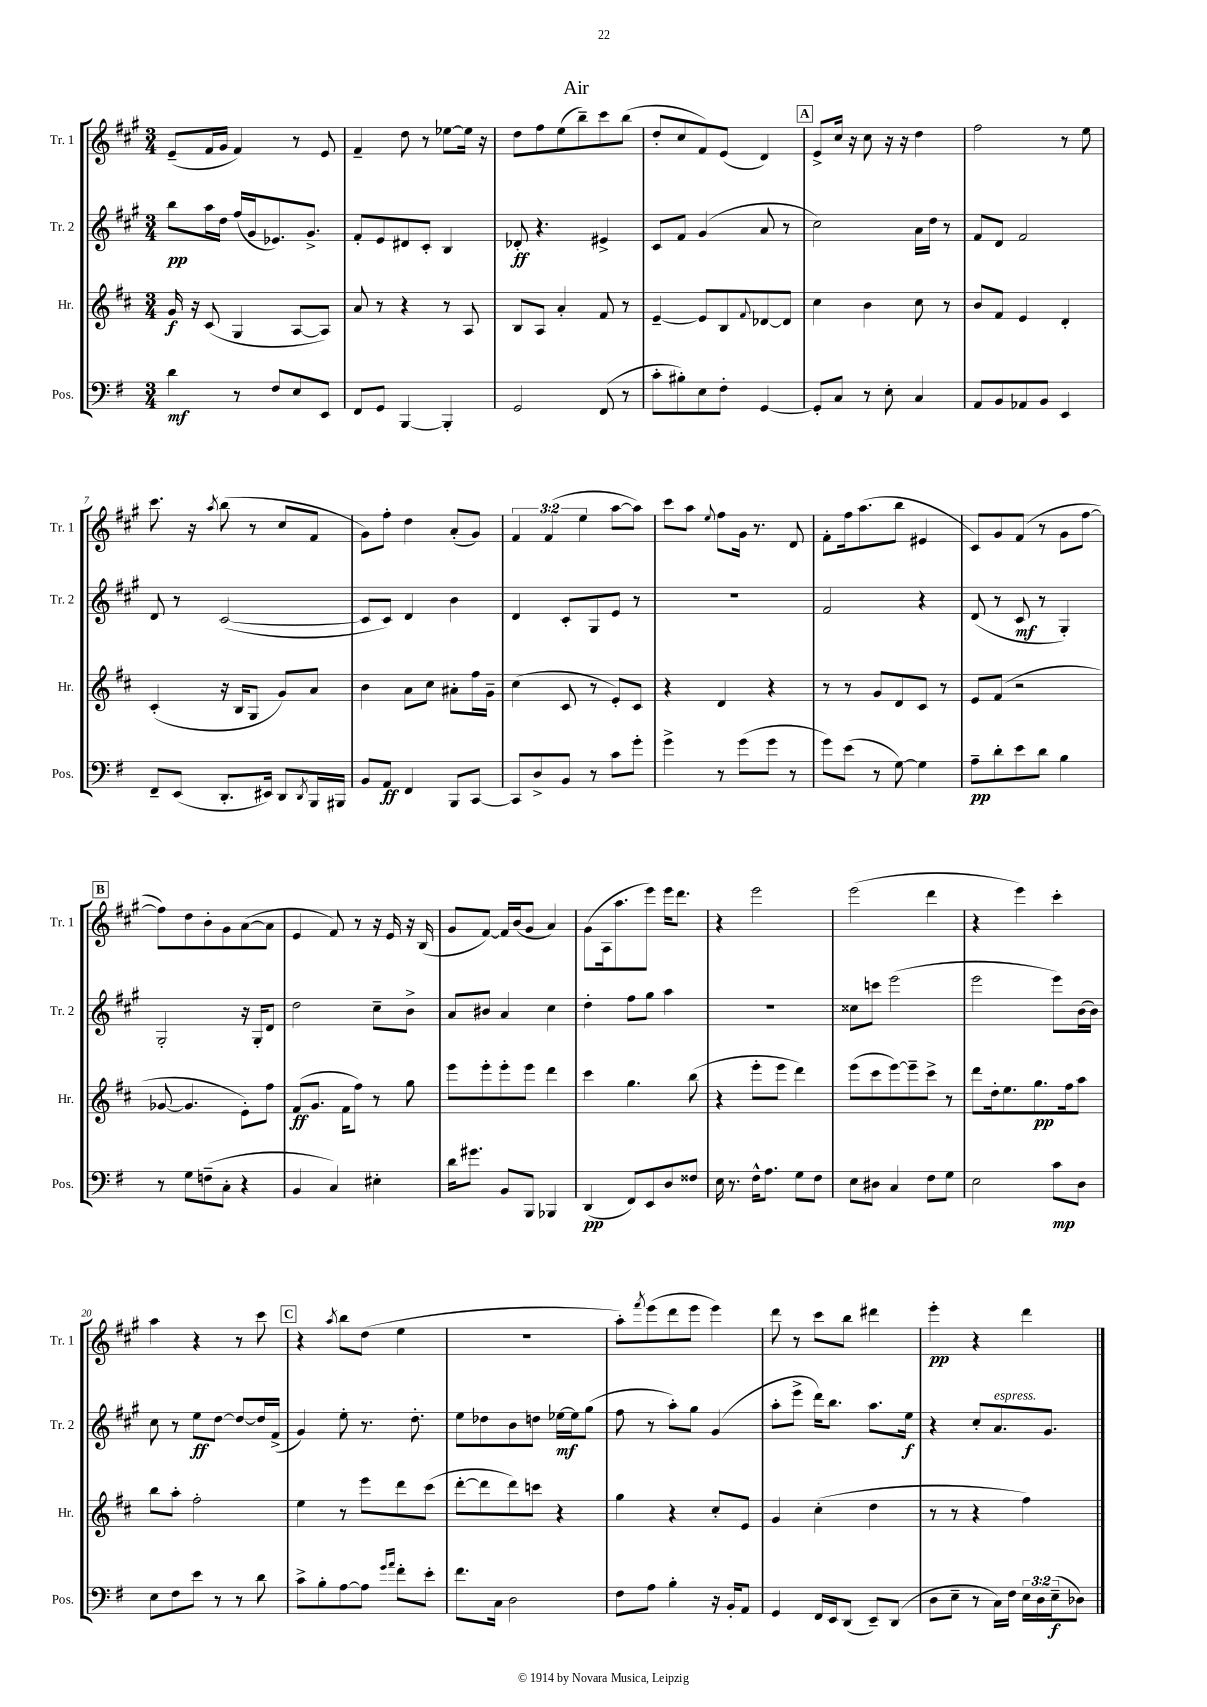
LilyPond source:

\header { title = "Air" }
<<
\new StaffGroup <<
\new Staff = "s0" \with { instrumentName = "Tr. 1" shortInstrumentName = "Tr. 1" } {
    \clef treble \key a \major \numericTimeSignature \time 3/4 \override Staff.TupletNumber.text = #tuplet-number::calc-fraction-text
    e'8--( fis'16 gis'16 fis'4) r8 e'8 |
    fis'4-- d''8 r8 ees''8~ ees''16 r16 |
    d''8 fis''8 e''8( b''8--) cis'''8 b''8( |
    d''8-. cis''8 fis'8) e'8( d'4) |
    \mark \markup { \box "A" } e'8-> cis''16 r16 cis''8 r16 r16 d''4 |
    fis''2 r8 e''8 |
    cis'''8. r16 \acciaccatura { a''8 } b''8( r8 cis''8 fis'8 |
    gis'8) fis''8-. d''4 a'8-.( gis'8) |
    \tuplet 3/2 { fis'4 fis'4( e''4 } a''8~ a''8) |
    cis'''8 a''8 \appoggiatura { e''8 } fis''8 gis'16 r8. d'8 |
    fis'8-. fis''16 a''8.( b''8 eis'4 |
    cis'8) gis'8 fis'8( r8 gis'8 fis''8~ |
    \mark \markup { \box "B" } fis''8) d''8 b'8-. gis'8 a'8~( a'8 |
    e'4 fis'8) r8 r16 e'16 r16 b16( |
    gis'8 fis'8~) fis'16 b'16( gis'8 a'4) |
    gis'8( a16 a''8. e'''8) e'''16 d'''8. |
    r4 e'''2 |
    e'''2( d'''4 |
    r4 e'''4) cis'''4-. |
    a''4 r4 r8 cis'''8 |
    \mark \markup { \box "C" } r4 \acciaccatura { a''8 } b''8 d''8( e''4 |
    R2. |
    a''8-.) \acciaccatura { fis'''8 } e'''8( d'''8 e'''8 e'''4) |
    d'''8 r8 cis'''8 b''8 dis'''4 |
    e'''4-.\pp r4 d'''4 \bar "|." |
}
\new Staff = "s1" \with { instrumentName = "Tr. 2" shortInstrumentName = "Tr. 2" } {
    \clef treble \key a \major \numericTimeSignature \time 3/4
    b''8\pp a''16 d''16 fis''16( gis'16 ees'8.) gis'8.-> |
    fis'8-. e'8 dis'8 cis'8-. b4 |
    des'8-.\ff r4. eis'4-> |
    cis'8 fis'8 gis'4( a'8 r8 |
    \mark \markup { \box "A" } cis''2) a'16 d''16 r8 |
    fis'8 d'8 fis'2 |
    d'8 r8 cis'2~( |
    cis'8 cis'8) d'4 b'4 |
    d'4 cis'8-. gis8 e'8 r8 |
    R2. |
    fis'2 r4 |
    d'8( r8 cis'8\mf r8 gis4-.) |
    \mark \markup { \box "B" } gis2-. r16 gis16-. d'8 |
    d''2 cis''8-- b'8-> |
    a'8 bis'8 a'4 cis''4 |
    d''4-. fis''8 gis''8 a''4 |
    R2. |
    cisis''8 c'''8 e'''2( |
    e'''2 e'''8) b'16( b'16) |
    cis''8 r8 e''8\ff d''8~ d''8~ d''16 fis'16->( |
    \mark \markup { \box "C" } gis'4) e''8-. r8. d''8.-. |
    e''8 des''8 b'8 d''8 ees''16~\mf ees''16 gis''8( |
    fis''8 r8 a''8-.) gis''8 gis'4( |
    a''8-. e'''8-> d'''16) b''8. a''8. e''16\f |
    r4 cis''8-. a'8.^\markup { \italic "espress." } gis'8. \bar "|." |
}
\new Staff = "s2" \with { instrumentName = "Hr." shortInstrumentName = "Hr." } {
    \clef treble \key d \major \numericTimeSignature \time 3/4
    g'16\f r16 cis'8( g4 a8~ a8) |
    a'8 r8 r4 r8 a8 |
    b8 a8 a'4-. fis'8 r8 |
    e'4~-- e'8 b8 \appoggiatura { fis'8 } des'8~ des'8 |
    \mark \markup { \box "A" } cis''4 b'4 cis''8 r8 |
    b'8 fis'8 e'4 d'4-. |
    cis'4-.( r16 b16 g8 g'8) a'8 |
    b'4 a'8 cis''8 ais'8-. fis''16 g'16-- |
    cis''4( cis'8 r8 e'8-.) cis'8 |
    r4 d'4 r4 |
    r8 r8 g'8 d'8 cis'8 r8 |
    e'8 fis'8( r2 |
    \mark \markup { \box "B" } ges'8~ ges'4. e'8-.) fis''8 |
    fis'8\ff( g'8. fis'16 fis''8) r8 g''8 |
    e'''8 e'''8-. e'''8-. e'''8 d'''4 |
    cis'''4 g''4. b''8( |
    r4 e'''8-. e'''8 d'''4) |
    e'''8( cis'''8 e'''8~) e'''8-- cis'''8-> r8 |
    d'''8 d''16-. e''8. g''8.\pp fis''16 a''8 |
    b''8 a''8-. fis''2-. |
    \mark \markup { \box "C" } e''4 r8 e'''8 d'''8 cis'''8( |
    d'''8~-. d'''8 d'''8) c'''8 r4 |
    g''4 r4 cis''8-. e'8 |
    g'4 cis''4-.( d''4 |
    r8 r8 r4 fis''4) \bar "|." |
}
\new Staff = "s3" \with { instrumentName = "Pos." shortInstrumentName = "Pos." } {
    \clef bass \key g \major \numericTimeSignature \time 3/4 \override Staff.TupletNumber.text = #tuplet-number::calc-fraction-text
    d'4\mf r8 fis8 e8 e,8 |
    fis,8 g,8 b,,4~ b,,4-. |
    g,2 fis,8( r8 |
    c'8-. bis8-.) e8 fis8-. g,4~ |
    \mark \markup { \box "A" } g,8-. c8 r8 e8-. c4 |
    a,8 b,8 aes,8 b,8 e,4 |
    fis,8-- e,8( d,8.-. eis,16) d,8 \acciaccatura { d,8 } b,,16 bis,,16 |
    b,8 a,8\ff fis,4 b,,8 c,8~ |
    c,8 d8-> b,8 r8 c'8 g'8-. |
    g'4-> r8 g'8( g'8 r8 |
    g'8) e'8( r8 g8~) g4 |
    a8--\pp d'8-. e'8 d'8 b4 |
    \mark \markup { \box "B" } r8 g8 f8--( c8-. r4 |
    b,4 c4) eis4-. |
    d'16 gis'8. b,8 b,,8 bes,,4 |
    d,4\pp( fis,8) e,8 d8 fisis8 |
    e16 r8. fis16-^ a8. g8 fis8 |
    e8 dis8 c4 fis8 g8 |
    e2 c'8\mp d8 |
    e8 fis8 e'8 r8 r8 d'8 |
    \mark \markup { \box "C" } c'8-> b8-. a8~ a8 \grace { g'16 a'16 } fis'8-. e'8-. |
    fis'8. c16 d2 |
    fis8 a8 b4-. r16 b,16-. a,8 |
    g,4 fis,16 e,16 d,8( e,8--) d,8( |
    d8 e8-- r8 c16) fis16 \tuplet 3/2 { e16 d16 e16--\f( } des8) \bar "|." |
}
>>
>>
